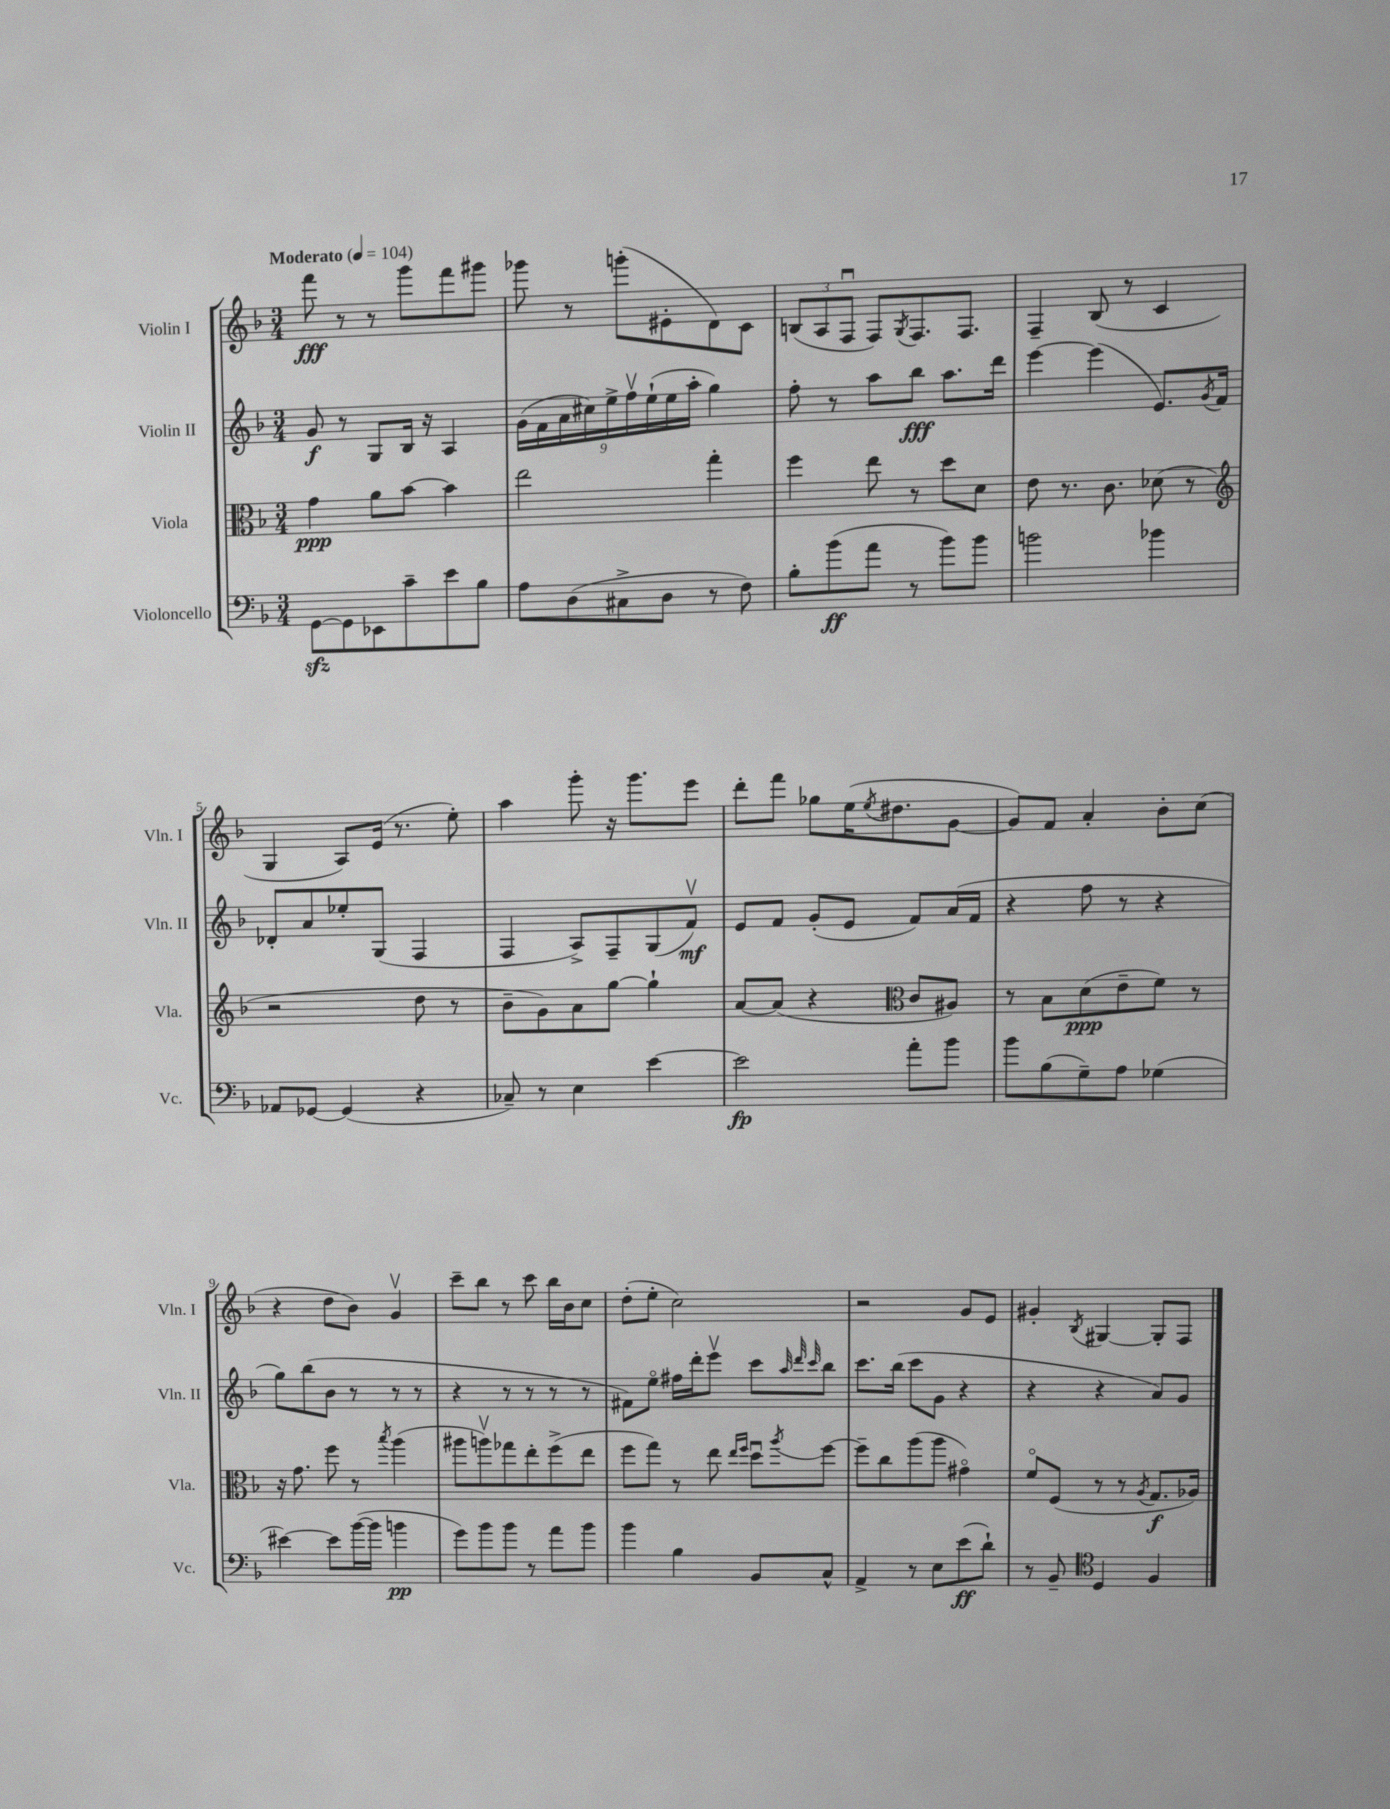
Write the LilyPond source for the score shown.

<<
\new StaffGroup <<
\new Staff = "s0" \with { instrumentName = "Violin I" shortInstrumentName = "Vln. I" } {
    \clef treble \key f \major \numericTimeSignature \time 3/4 \tempo "Moderato" 4 = 104
    f'''8\fff r8 r8 g'''8 f'''8 gis'''8 |
    ges'''8 r8 g'''8-.( eis'8-. d'8) c'8 |
    \tuplet 3/2 { b8( a8 f8\downbow } f8) \acciaccatura { g8 } f8. f8. |
    f4-- bes8( r8 c'4 |
    g4 a8) e'16( r8. e''8-.) |
    a''4 g'''8-. r16 g'''8. e'''8 |
    d'''8-. f'''8 ges''8 e''16( \acciaccatura { e''8 } dis''8. g'8~ |
    g'8) f'8 a'4-. bes'8-. c''8( |
    r4 d''8 bes'8) g'4\upbow |
    c'''8-- bes''8 r8 c'''8 bes''16 bes'16 c''8 |
    d''8-.( e''8-. c''2) |
    r2 g'8 e'8 |
    gis'4-. \acciaccatura { bes8 } gis4~ gis8-. f8 \bar "|." |
}
\new Staff = "s1" \with { instrumentName = "Violin II" shortInstrumentName = "Vln. II" } {
    \clef treble \key f \major \numericTimeSignature \time 3/4
    g'8\f r8 g8 bes16 r16 a4 |
    \tuplet 9/8 { g'16( f'16 a'16 cis''16) e''16-> f''16\upbow e''16-!( e''16 a''16-. } g''4) |
    f''8-. r8 a''8 bes''8\fff a''8. d'''16 |
    e'''4~ e'''4( e'8.) \acciaccatura { g'8 } f'16 |
    des'8-. a'8 ees''8-. g8( f4 |
    f4 a8->) f8-- g8( f'8\upbow\mf) |
    e'8 f'8 g'8-.( e'8 f'8) a'16( f'16 |
    r4 f''8 r8 r4 |
    g''8) bes''8( bes'8 r8 r8 r8 |
    r4 r8 r8 r8 r8 |
    fis'8) e''8\flageolet fis''16 d'''16-. e'''8\upbow c'''8 \grace { a''32 d'''32 c'''32 } bes''8 |
    c'''8. bes''16( c'''8 g'8 r4 |
    r4 r4 a'8) g'8 \bar "|." |
}
\new Staff = "s2" \with { instrumentName = "Viola" shortInstrumentName = "Vla." } {
    \clef alto \key f \major \numericTimeSignature \time 3/4
    g'4\ppp a'8 bes'8~ bes'4 |
    e''2 g''4-. |
    f''4 e''8 r8 d''8 d'8 |
    e'8 r8. c'8. des'8( r8 |
    \clef treble r2 d''8 r8 |
    bes'8-- g'8) a'8 g''8~ g''4-! |
    a'8~ a'8( r4 \clef alto c'8 ais8) |
    r8 bes8 d'8\ppp( e'8-- f'8) r8 |
    r16 g'8. f''8 r8 \acciaccatura { bes''8 } a''4( |
    ais''8 a''8\upbow) ges''8 e''8-. f''8->( e''8 |
    f''8 g''8) r8 e''8 \grace { e''16 f''16 } d''8\downbow \acciaccatura { a''8 } f''8~ |
    f''8-- c''8 a''8( a''8 gis'4\flageolet) |
    f'8\flageolet f8( r8 r8 \acciaccatura { a8 } g8.\f aes16) \bar "|." |
}
\new Staff = "s3" \with { instrumentName = "Violoncello" shortInstrumentName = "Vc." } {
    \clef bass \key f \major \numericTimeSignature \time 3/4
    g,8~\sfz g,8 ees,8 c'8-- e'8 bes8 |
    a8 d8( cis8-> d8 r8 f8) |
    bes8-. bes'8\ff( a'8 r8 bes'8) bes'8 |
    b'2 bes'4 |
    aes,8 ges,8~ ges,4( r4 |
    ces8--) r8 e4 e'4~ |
    e'2\fp a'8-. bes'8 |
    bes'8 bes8( g8--) a8 ges4( |
    eis'4~) eis'8 bes'16~( bes'16 b'4\pp |
    g'8) bes'8 bes'8 r8 a'8 bes'8 |
    bes'4 bes4 bes,8 c8-^ |
    a,4-> r8 e8 e'8\ff( d'8-!) |
    r8 bes,8-- \clef tenor d4 f4 \bar "|." |
}
>>
>>
